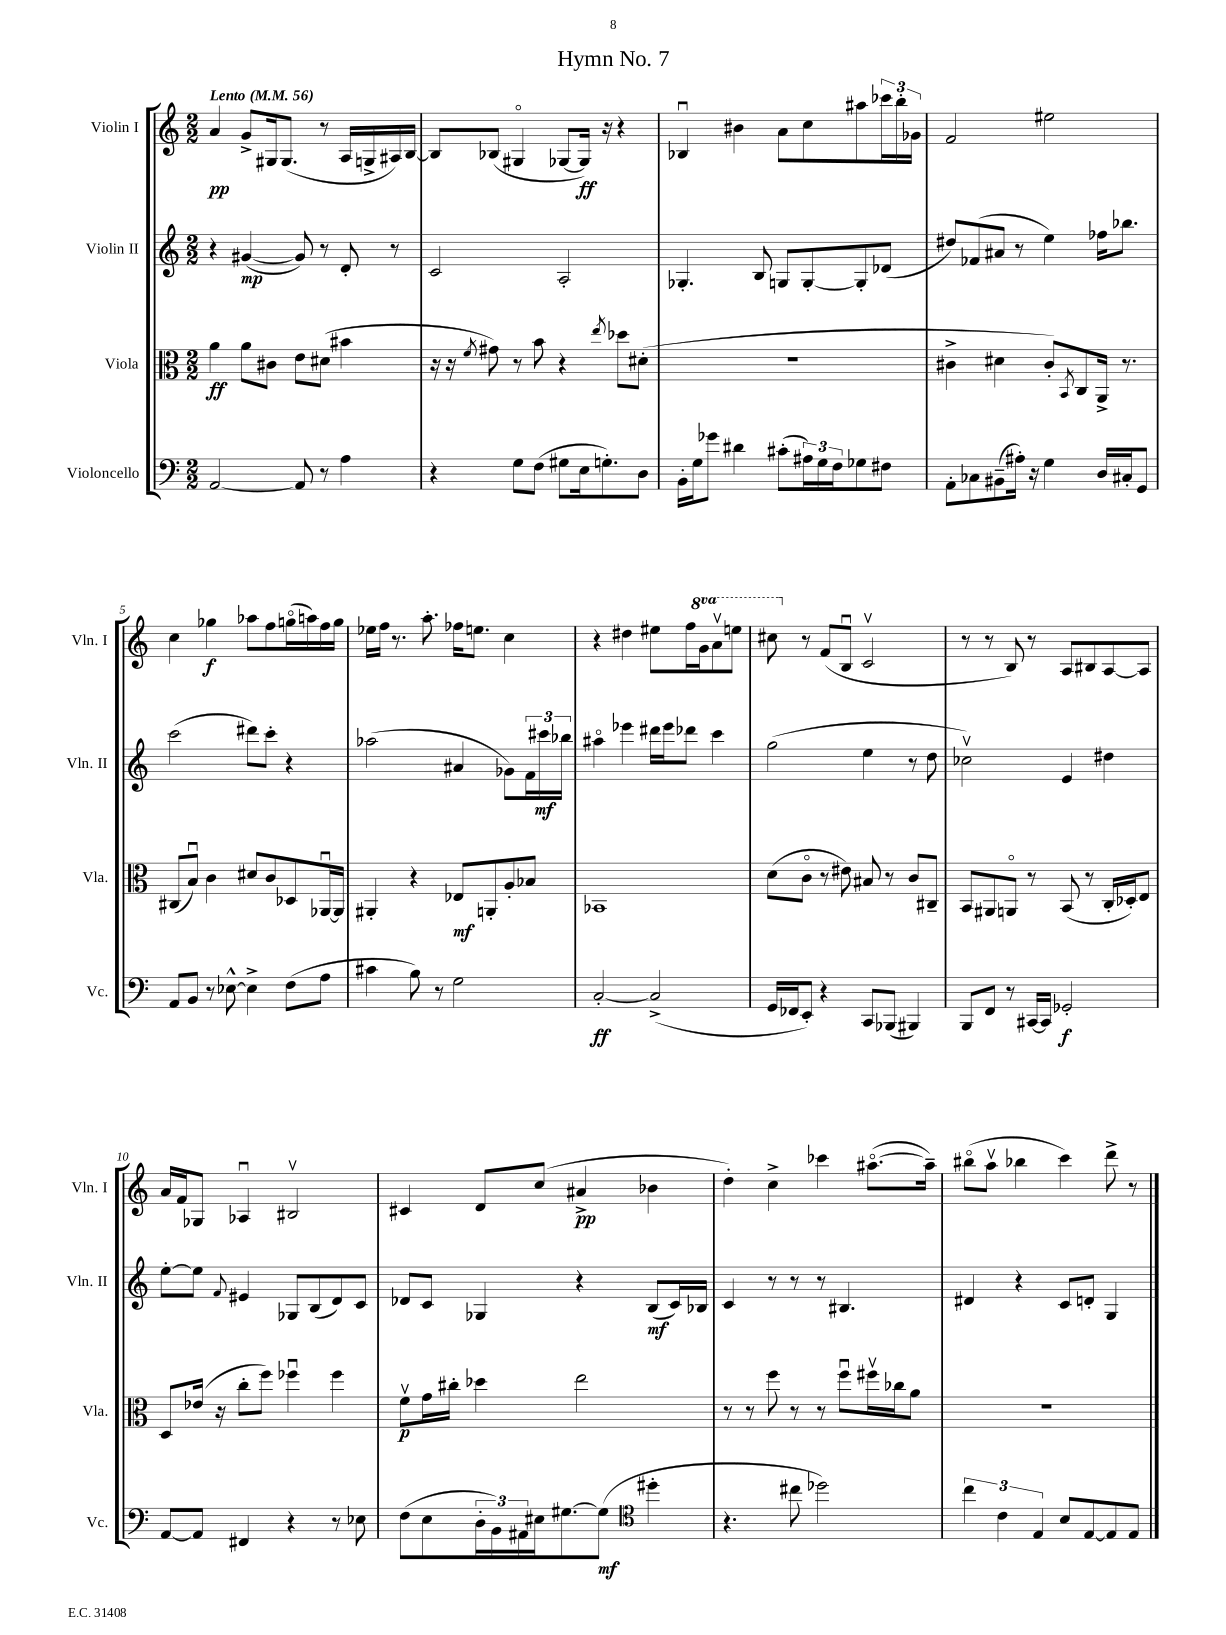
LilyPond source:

\header { title = "Hymn No. 7" }
<<
\new StaffGroup <<
\new Staff = "s0" \with { instrumentName = "Violin I" shortInstrumentName = "Vln. I" } {
    \clef treble \key c \major \numericTimeSignature \time 2/2 \set Staff.ottavationMarkups = #ottavation-simple-ordinals \tempo "Lento" 4 = 56
    a'4\pp g'8-> gis16 gis8.( r8 a16 g16-> ais16) b16~ |
    b8 bes8( gis4\flageolet ges8~ ges16\ff) r16 r4 |
    bes4\downbow bis'4 a'8 c''8 ais''8 \tuplet 3/2 { ces'''16 b''16-. ges'16 } |
    f'2 eis''2 |
    c''4 ges''4\f aes''8 f''8 g''16\flageolet( a''16) f''16 g''16 |
    ees''16 f''16 r8. a''8.-. fes''16 e''8. c''4 |
    r4 dis''4 eis''8 f''16 \ottava #1 g''16 a''8\upbow e'''!8 |
    cis'''8 \ottava #0 r8 f'8( b8\downbow c'2\upbow |
    r8 r8 b8) r8 a8 bis8 a8~ a8 |
    a'16 f'16 ges8 aes4\downbow bis2\upbow |
    cis'4 d'8 c''8( ais'4->\pp bes'4 |
    d''4-.) c''4-> ces'''4 ais''8.~\flageolet( ais''16--) |
    bis''8\flageolet( a''8\upbow bes''4 c'''4) d'''8-> r8 \bar "|." |
}
\new Staff = "s1" \with { instrumentName = "Violin II" shortInstrumentName = "Vln. II" } {
    \clef treble \key c \major \numericTimeSignature \time 2/2
    r4 gis'4~\mp( gis'8) r8 d'8-. r8 |
    c'2 a2-. |
    ges4.-. b8 g8 g8~-. g8-. des'8( |
    dis''8) fes'8( ais'8 r8 e''4) fes''16 bes''8. |
    c'''2( dis'''8) c'''8-. r4 |
    aes''2( ais'4 ges'8) \tuplet 3/2 { f'16 cis'''16\mf bes''16 } |
    ais''4\flageolet ees'''4 dis'''16 ees'''16 des'''8 c'''4 |
    g''2( e''4 r8 d''8 |
    ces''2\upbow) e'4 dis''4 |
    e''8~-. e''8 \appoggiatura { f'8 } eis'4 ges8 b8( d'8) c'8 |
    des'8 c'8 ges4 r4 b8\mf( c'16) bes16 |
    c'4 r8 r8 r8 bis4. |
    dis'4 r4 c'8 d'8-. g4 \bar "|." |
}
\new Staff = "s2" \with { instrumentName = "Viola" shortInstrumentName = "Vla." } {
    \clef alto \key c \major \numericTimeSignature \time 2/2
    a'4\ff a'8 cis'8 e'8 dis'8( bis'4 |
    r16 r16 \acciaccatura { f'8 } gis'8) r8 b'8 r4 \acciaccatura { e''8 } des''8 dis'8-.( |
    R1 |
    cis'4-> dis'4 cis'8-.) \acciaccatura { b,8 } c8 a,16-> r8. |
    cis8( b8\downbow) c'4 dis'8 c'8 des8 aes,16~\downbow aes,16 |
    ais,4-. r4 ees8\mf a,8-. a8-. bes8 |
    bes,1 |
    d'8( c'8\flageolet r8 eis'8) bis8 r8 c'8 cis8-- |
    b,8 ais,8 a,8\flageolet r8 b,8( r8 c16-. des16-.) e8 |
    d8 ees'16( r16 c''8-. f''8) fes''4\downbow fes''4 |
    f'8\upbow\p g'16 cis''16-. des''4 e''2 |
    r8 r8 f''8 r8 r8 f''8\downbow fis''16\upbow ces''16 a'8 |
    R1 \bar "|." |
}
\new Staff = "s3" \with { instrumentName = "Violoncello" shortInstrumentName = "Vc." } {
    \clef bass \key c \major \numericTimeSignature \time 2/2
    a,2~ a,8 r8 a4 |
    r4 g8 f8( gis8 e16 g8.-.) d8 |
    b,16-. g16 ges'8 dis'4 cis'8-.( \tuplet 3/2 { ais16) g16 f16 } ges8 fis8 |
    a,8-. ces8 bis,8--( ais16-.) r16 g4 d16 cis16-. g,8 |
    a,8 b,8 r8 ees8~-^ ees4-> f8( a8 |
    cis'4 b8) r8 g2 |
    c2~-.\ff c2->( |
    g,16 fes,16 e,8-.) r4 c,8 bes,,8( bis,,4) |
    b,,8 f,8 r8 cis,16~ cis,16 ges,2-.\f |
    a,8~ a,8 fis,4 r4 r8 ees8 |
    f8( e8 \tuplet 3/2 { d16-. b,16) ais,16 } eis16 gis8.~ gis8\mf( \clef tenor dis''4-. |
    r4. cis''8 des''2) |
    \tuplet 3/2 { c''4 c'4 e4 } b8 e8~ e8 e8 \bar "|." |
}
>>
>>
